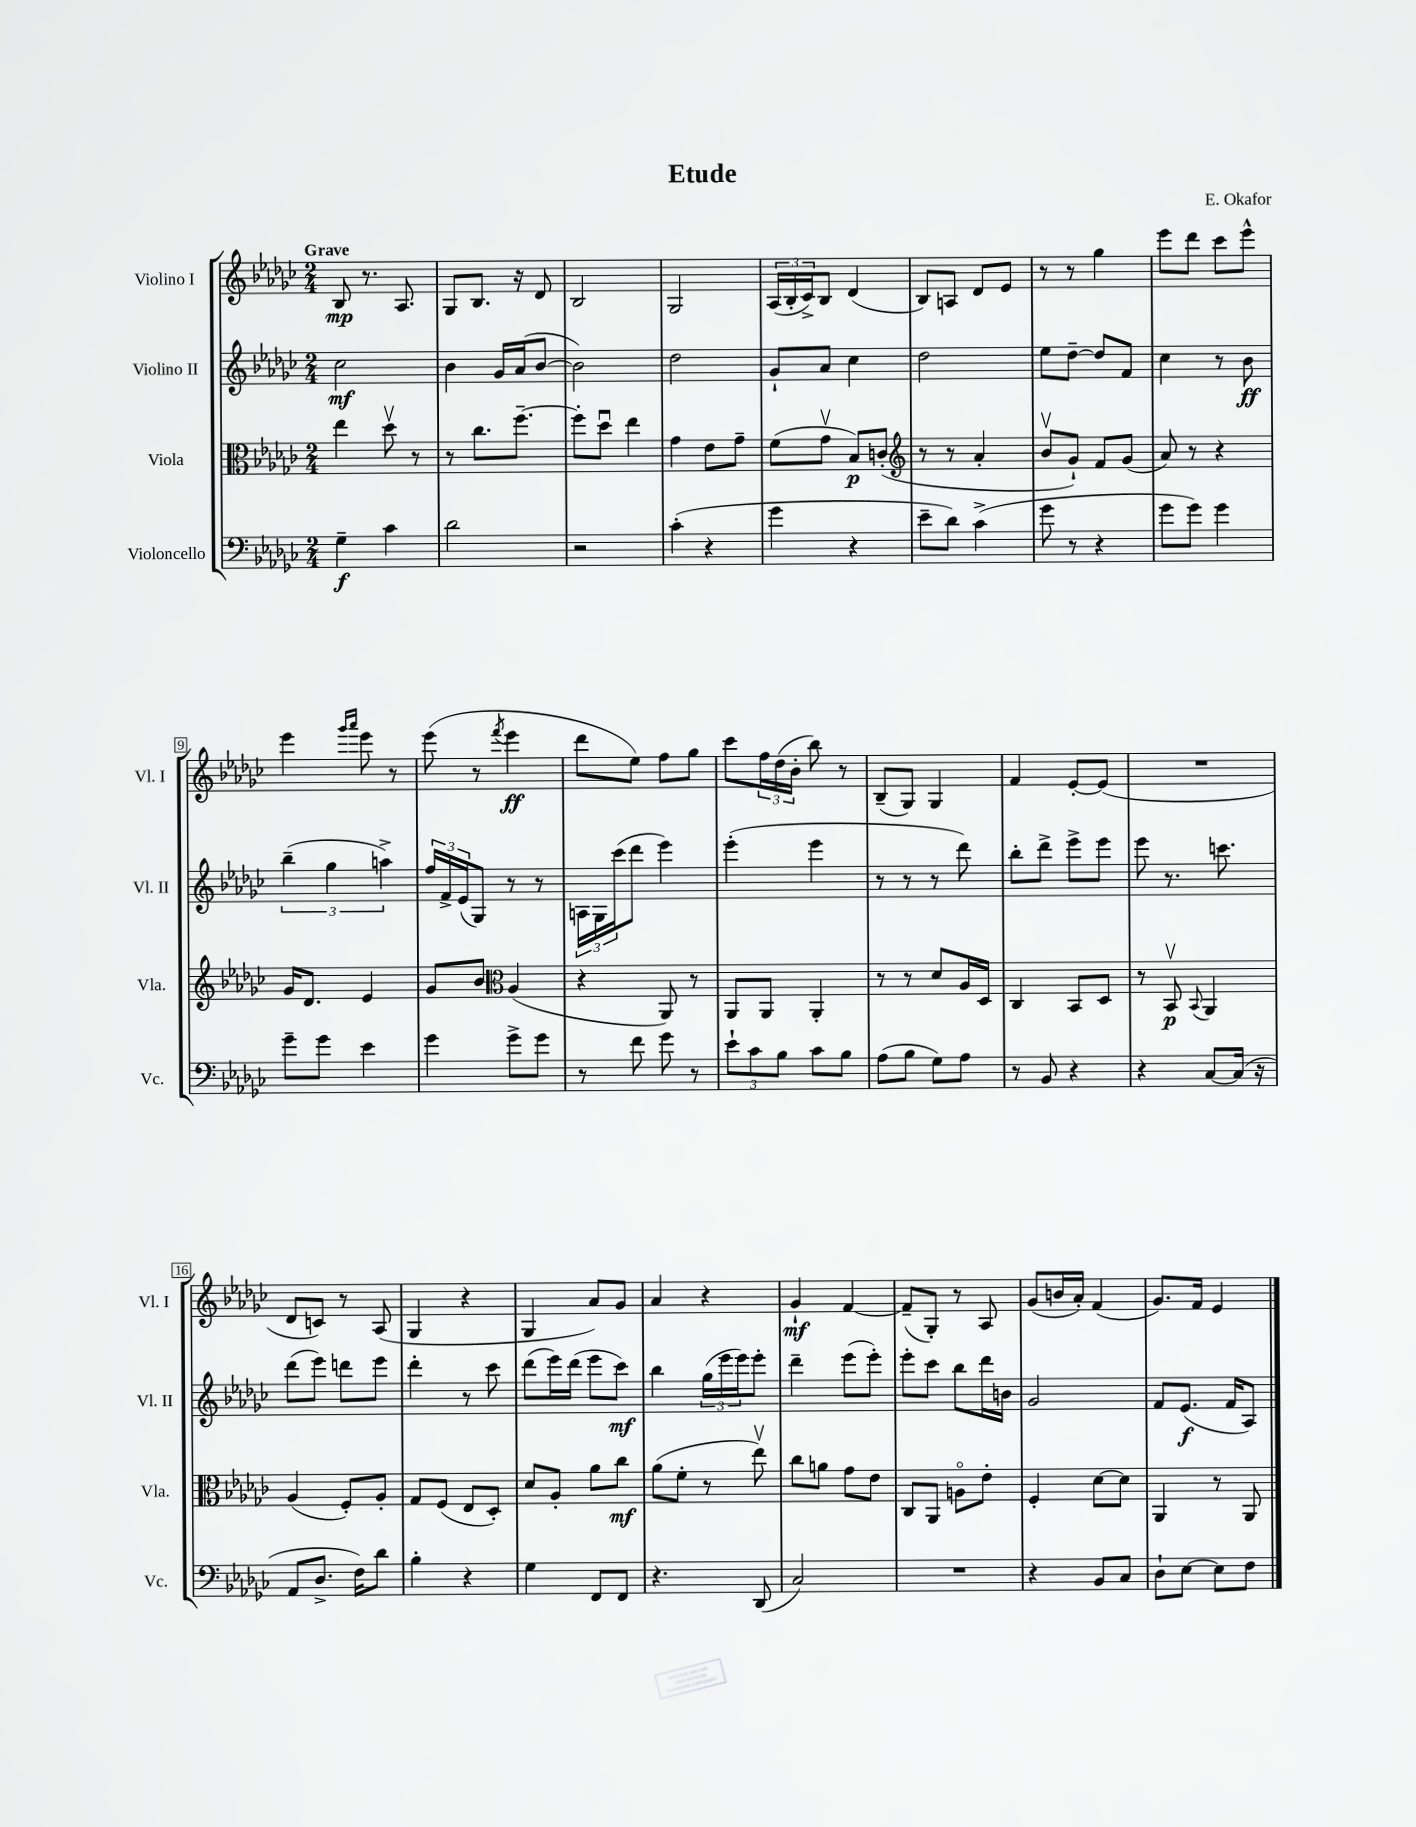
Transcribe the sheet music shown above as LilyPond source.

\header { title = "Etude" composer = "E. Okafor" }
<<
\new StaffGroup <<
\new Staff = "s0" \with { instrumentName = "Violino I" shortInstrumentName = "Vl. I" } {
    \clef treble \key ges \major \numericTimeSignature \time 2/4 \tempo "Grave"
    bes8\mp r8. aes8. |
    ges8 bes8. r16 des'8 |
    bes2 |
    ges2 |
    \tuplet 3/2 { aes16( bes16-. ces'16->) } bes8 des'4( |
    bes8) a8 des'8 ees'8 |
    r8 r8 ges''4 |
    ees'''8 des'''8 ces'''8 ees'''8-^ |
    ees'''4 \grace { ges'''16 aes'''16 } ees'''8 r8 |
    ees'''8( r8 \acciaccatura { f'''8 } ees'''4\ff |
    des'''8 ees''8) f''8 ges''8 |
    ces'''8 \tuplet 3/2 { f''16 des''16( bes'16-. } bes''8) r8 |
    bes8--( ges8) ges4 |
    f'4 ees'8~-. ees'8( |
    R2 |
    des'8 c'8) r8 aes8( |
    ges4 r4 |
    ges4 aes'8) ges'8 |
    aes'4 r4 |
    ges'4-!\mf f'4~ |
    f'8--( ges8-.) r8 aes8 |
    ges'8( b'16 aes'16-.) f'4( |
    ges'8.) f'16 ees'4 \bar "|." |
}
\new Staff = "s1" \with { instrumentName = "Violino II" shortInstrumentName = "Vl. II" } {
    \clef treble \key ges \major \numericTimeSignature \time 2/4
    ces''2\mf |
    bes'4 ges'16 aes'16( bes'8~ |
    bes'2) |
    des''2 |
    ges'8-! aes'8 ces''4 |
    des''2 |
    ees''8 des''8~-- des''8 f'8 |
    ces''4 r8 bes'8\ff |
    \tuplet 3/2 { bes''4--( ges''4 a''4->) } |
    \tuplet 3/2 { f''16 f'16-> ees'16( } ges8) r8 r8 |
    \tuplet 3/2 { a16 ges16 ces'''16( } des'''8 ees'''4) |
    ees'''4-.( ees'''4 |
    r8 r8 r8 des'''8) |
    bes''8-. des'''8-> ees'''8-> ees'''8 |
    ees'''8 r8. c'''8. |
    des'''8( ees'''8) d'''8 ees'''8 |
    des'''4-. r8 ces'''8 |
    des'''8( ees'''16) des'''16( ees'''8 ces'''8\mf) |
    bes''4 \tuplet 3/2 { ges''16( ees'''16 ees'''16) } ees'''8-. |
    des'''4-- ees'''8( ees'''8-.) |
    ees'''8-. ces'''8 bes''8 des'''16 b'16 |
    ges'2 |
    f'8 ees'8.\f( f'16 aes8) \bar "|." |
}
\new Staff = "s2" \with { instrumentName = "Viola" shortInstrumentName = "Vla." } {
    \clef alto \key ges \major \numericTimeSignature \time 2/4
    ees''4 des''8\upbow r8 |
    r8 ces''8. f''8.~-- |
    f''8-. des''8\downbow ees''4 |
    ges'4 ees'8 ges'8-- |
    f'8( ges'8\upbow bes8\p) c'8-.( |
    \clef treble r8 r8 aes'4-. |
    bes'8\upbow ges'8-!) f'8 ges'8( |
    aes'8) r8 r4 |
    ges'16 des'8. ees'4 |
    ges'8 bes'8 \clef alto aes4( |
    r4 aes,8) r8 |
    aes,8 aes,8 aes,4-. |
    r8 r8 des'8 aes16 des16 |
    ces4 bes,8 des8 |
    r8 bes,8\upbow\p \appoggiatura { bes,8 } aes,4 |
    aes4( f8-.) aes8-. |
    ges8 f8( ees8 des8-.) |
    des'8 aes8-. aes'8 ces''8\mf |
    aes'8( f'8-. r8 ees''8\upbow) |
    ces''8 a'8 ges'8 ees'8 |
    ces8 aes,8 a8\flageolet ees'8-. |
    f4-. des'8~ des'8 |
    aes,4 r8 aes,8 \bar "|." |
}
\new Staff = "s3" \with { instrumentName = "Violoncello" shortInstrumentName = "Vc." } {
    \clef bass \key ges \major \numericTimeSignature \time 2/4
    ges4--\f ces'4 |
    des'2 |
    r2 |
    ces'4-.( r4 |
    ges'4 r4 |
    ees'8-- des'8) ces'4->( |
    ges'8 r8 r4 |
    ges'8 ges'8) ges'4 |
    ges'8-- ges'8 ees'4 |
    ges'4 ges'8-> ges'8 |
    r8 f'8 ges'8 r8 |
    \tuplet 3/2 { ees'8-! ces'8 bes8 } ces'8 bes8 |
    aes8( bes8 ges8) aes8 |
    r8 bes,8 r4 |
    r4 ces8~ ces16( r16 |
    aes,8 des8.-> f16) des'8 |
    bes4-. r4 |
    ges4 f,8 f,8 |
    r4. des,8( |
    ces2) |
    R2 |
    r4 bes,8 ces8 |
    des8-! ees8~ ees8 f8 \bar "|." |
}
>>
>>
\layout { \context { \Score \override BarNumber.stencil = #(make-stencil-boxer 0.1 0.3 ly:text-interface::print) } }
